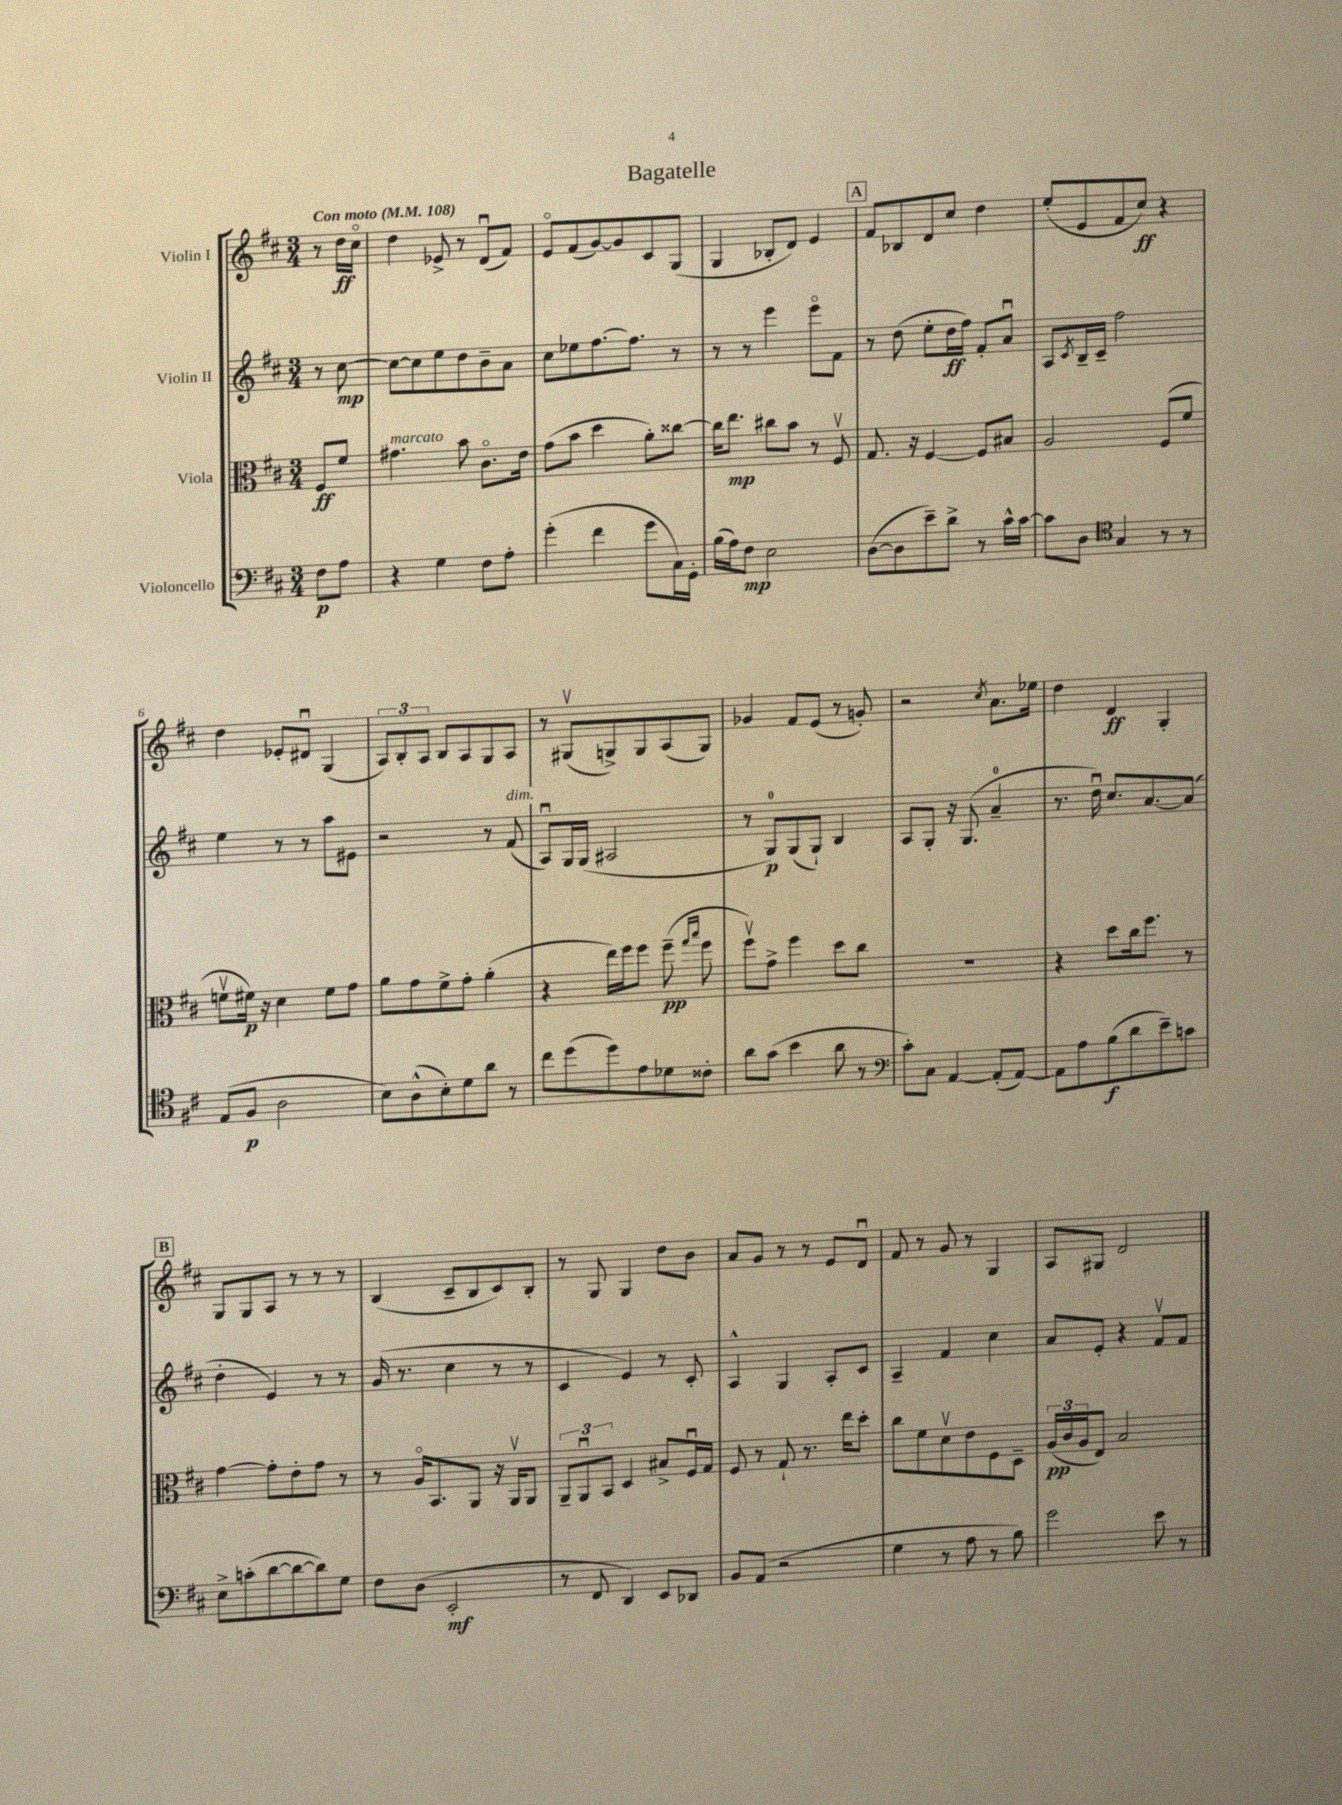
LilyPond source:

\header { title = "Bagatelle" }
<<
\new StaffGroup <<
\new Staff = "s0" \with { instrumentName = "Violin I" } {
    \clef treble \key d \major \numericTimeSignature \time 3/4 \partial 4 \tempo "Con moto" 4 = 108
    r8 d''16\ff cis''16\flageolet |
    d''4 ees'8-> r8 d'8\downbow( fis'8) |
    e'8\flageolet fis'8( g'8~) g'8 cis'8 g8( |
    g4 bes8-. d'8) e'4 |
    \mark \markup { \box "A" } fis'8 bes8 d'8 cis''8 d''4 |
    e''8-.( e'8 fis'8 cis''8\ff) r4 |
    d''4 ees'8-. dis'8\downbow g4( |
    \tuplet 3/2 { a8) b8-. a8 } b8 a8 g8 a8 |
    r8 gis8\upbow( g8->) g8 a8( g8) |
    ges'4 fis'8 e'8( r8 g'8-.) |
    r2 \acciaccatura { cis''8 } a'8. ees''16 |
    d''4 d'4\ff g4-. |
    \mark \markup { \box "B" } g8 g8 a8 r8 r8 r8 |
    b4( cis'8-- b8 cis'8) b8-. |
    r8 g8 g4 d''8 b'8 |
    a'8 g'8 r8 r8 e'8 d'8\downbow |
    fis'8 r8 g'8 r8 g4 |
    a8 gis8 d'2 \bar "|." |
}
\new Staff = "s1" \with { instrumentName = "Violin II" } {
    \clef treble \key d \major \numericTimeSignature \time 3/4 \partial 4
    r8 cis''8~\mp |
    cis''8~ cis''8 e''8 d''8 b'8-- a'8 |
    cis''8 ees''8 fis''8.~ fis''8. r8 |
    r8 r8 e'''4 e'''8\flageolet fis'8 |
    \mark \markup { \box "A" } r8 d''8( e''8-. d''16\ff fis''16) fis'8-. a'8\downbow |
    a8 \acciaccatura { cis'8 } b16-- cis'16-- fis''2 |
    e''4 r8 r8 a''8 eis'8 |
    r2 r8 fis'8^\markup { \italic "dim." }( |
    a8\downbow) g16 g16( ais2 |
    r8 g8-0\p) g8( g8-!) b4 |
    a8 g8-. r16 g8.( a'4-0-- |
    r8. d''16\downbow) cis''8. a'8.~ a'8( |
    \mark \markup { \box "B" } d''4-. e'4) r8 r8 |
    g'16( r8. cis''4 r8 r8 |
    cis'4 e'4) r8 cis'8-. |
    a4-^ g4 a8-. cis'8 |
    a4-- fis'4 cis''4 |
    a'8 e'8-. r4 fis'8\upbow fis'8 \bar "|." |
}
\new Staff = "s2" \with { instrumentName = "Viola" } {
    \clef alto \key d \major \numericTimeSignature \time 3/4 \partial 4
    fis8\ff fis'8 |
    gis'4.^\markup { \italic "marcato" } b'8 cis'8.\flageolet e'16 |
    g'8( b'8 d''4 a'8-.) cisis''8~ |
    cisis''16 e''8.\mp cis''8 b'8 r8 fis8\upbow |
    \mark \markup { \box "A" } g8. r16 fis4~ fis8 bis8 |
    a2 fis8( fis'8 |
    f'8\upbow fis'16\p) r16 d'4 fis'8 g'8 |
    a'8 g'8 fis'8-> g'8-. a'4-.( |
    r4 e''16) fis''16 fis''8 fis''8--\pp( \grace { g''16 b''16 } fis''8 |
    fis''8\upbow) g'8-> fis''4 d''8 cis''8 |
    R2. |
    r4 d''8 cis''16 fis''8. r8 |
    \mark \markup { \box "B" } g'4~ g'8-. e'8-. g'8 r8 |
    r8 a16\flageolet b,8. a,8 r16 a,16\upbow a,8 |
    \tuplet 3/2 { a,8-- a,8\downbow b,8 } d4 bis8-> fis16\downbow g16 |
    fis8 r8 g8-! r8. e''16 d''8-. |
    cis''8 fis'8 d'8\upbow e'8 fis8 d8-- |
    \tuplet 3/2 { a16\pp( cis'16 a16 } e8) b2 \bar "|." |
}
\new Staff = "s3" \with { instrumentName = "Violoncello" } {
    \clef bass \key d \major \numericTimeSignature \time 3/4 \partial 4
    fis8\p a8 |
    r4 g4 fis8 a8-. |
    g'4-.( fis'4 g'8 cis16) g,16-. |
    b16( a16) fis8\mp e2 |
    \mark \markup { \box "A" } d8~( d8 e'8--) d'8-> r8 cis'16-^ cis'16~ |
    cis'8 d8 \clef tenor g4 r8 r8 |
    e8( fis8\p a2 |
    b8) a8-^( b8-.) d'8 a'8 r8 |
    cis''8 d''8( d''8) e'8 des'8 cisis'8-. |
    a'8 g'8( b'4 a'8 r8 |
    \clef bass cis'8-.) cis8 a,4~ a,8-.( a,8~) |
    a,8 a8 b8\f( d'8 e'8--) c'8 |
    \mark \markup { \box "B" } e8-> c'8-.( d'8~ d'8~ d'8) g8 |
    fis8 d8( e,2-.\mf |
    r8 fis,8 d,4) e,8 des,8 |
    b,8 a,8( r2 |
    g4 r8 a8 r8 b8) |
    g'2 e'8 r8 \bar "|." |
}
>>
>>
